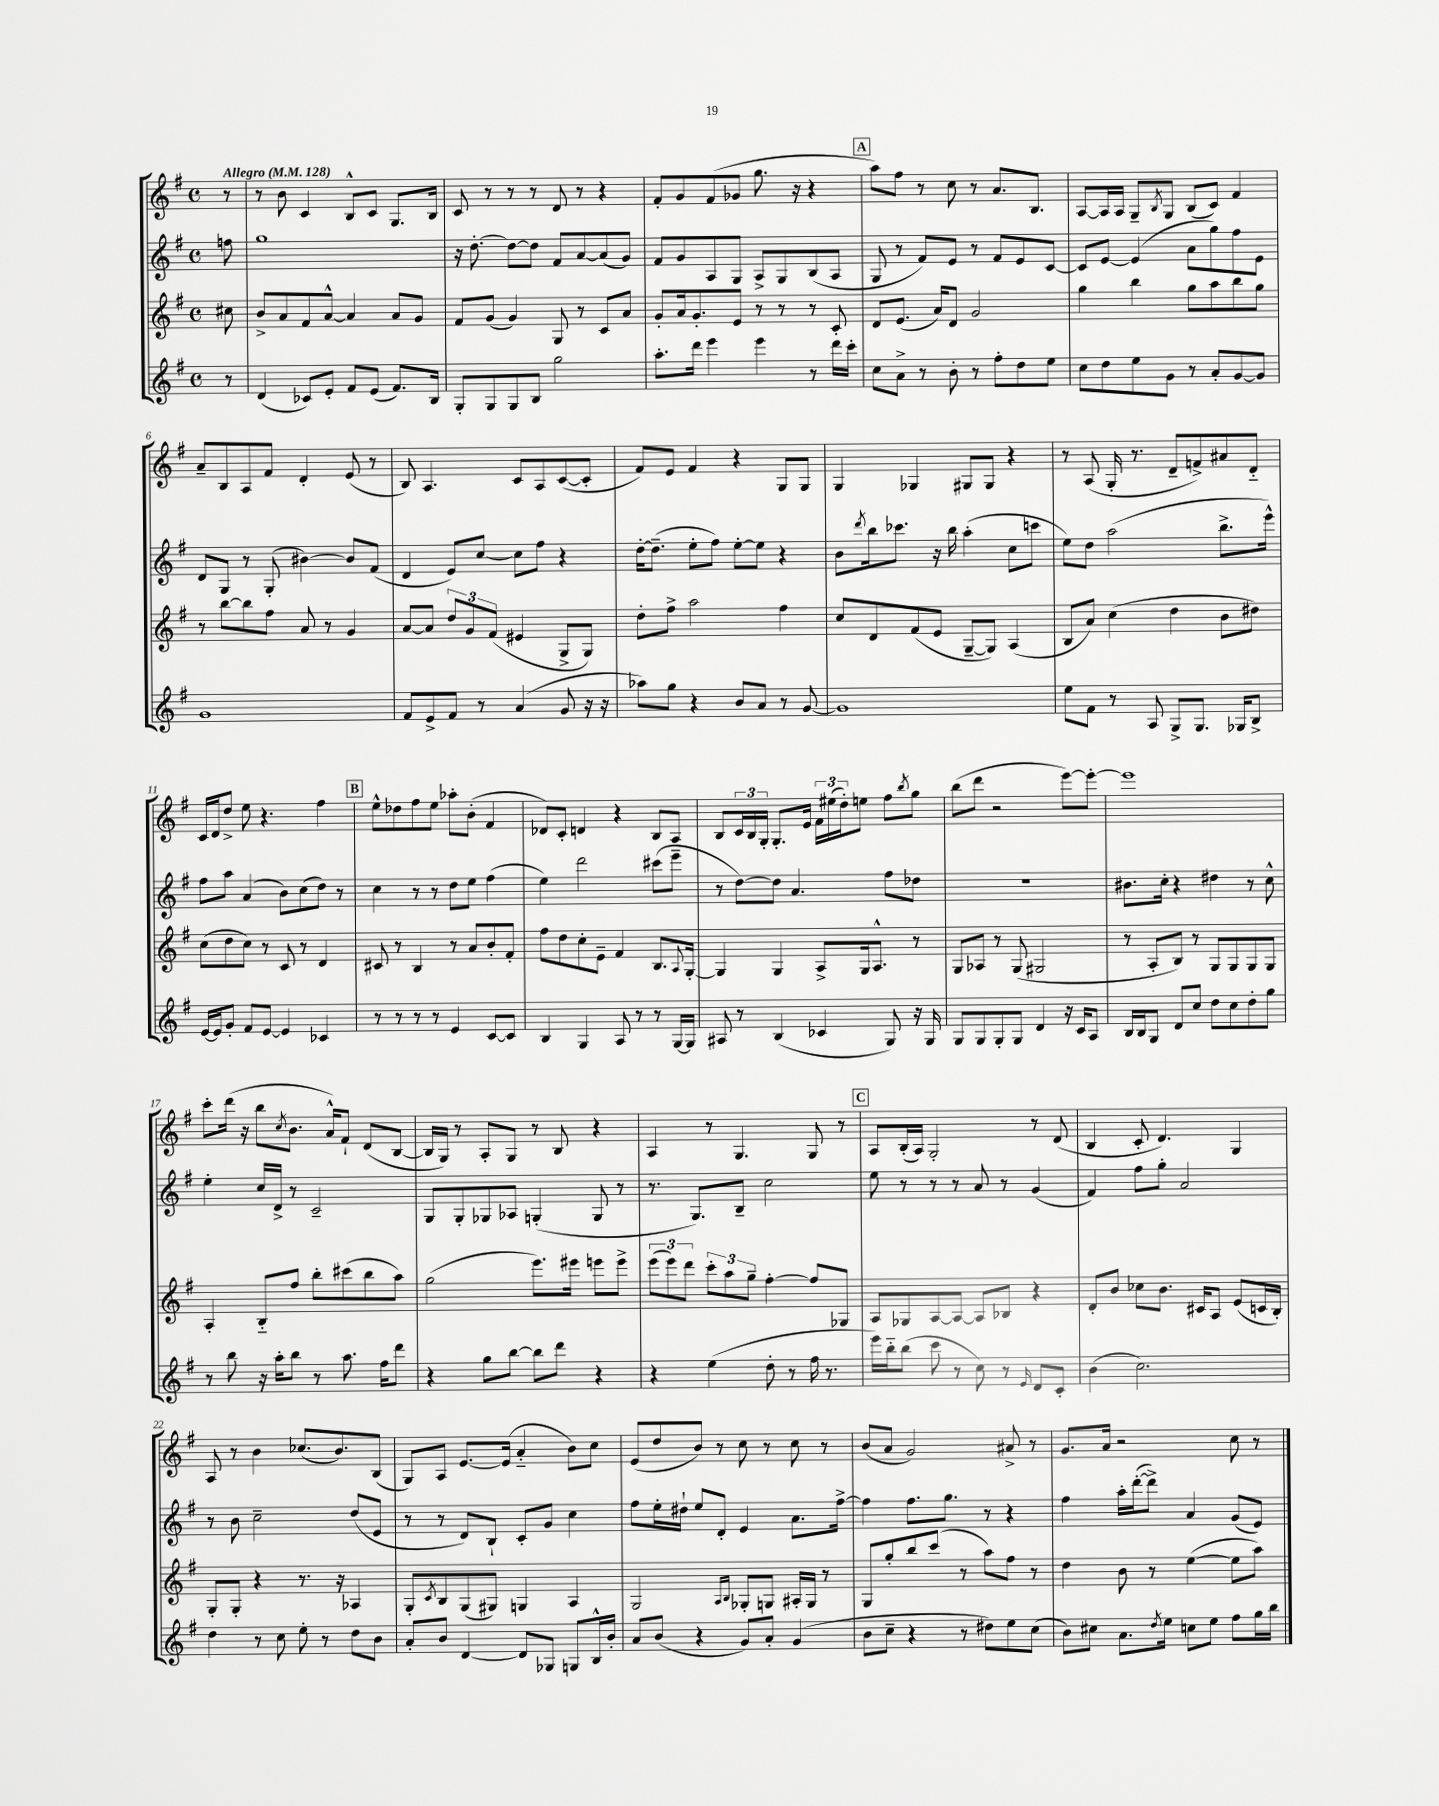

**kern	**kern	**kern	**kern
*staff4	*staff3	*staff2	*staff1
*clefG2	*clefG2	*clefG2	*clefG2
*k[f#]	*k[f#]	*k[f#]	*k[f#]
*M4/4	*M4/4	*M4/4	*M4/4
*met(c)	*met(c)	*met(c)	*met(c)
*MM128	*MM128	*MM128	*MM128
8r	8cc#\	8ff\	8r
=	=	=	=
(4d/	8b^/L	1gg	8r
.	8a/	.	8b\
8c-/L)	8f#/	.	4c/
8e'/J	[8a^^/J	.	.
8f#/L	4a/]	.	8B^^/L
(8e/J	.	.	8c/J
8.f#/L)	8a/L	.	8.G/L
.	8g/J	.	.
16B/Jk	.	.	16B/Jk
=	=	=	=
8G'/L	8f#/L	16r	8c/
.	.	[8.dd'\	.
8G/	(8g/J	.	8r
8G/	4g/)	8dd\_L	8r
8B/J	.	8dd\]J	8r
2gg\	8G/	8f#/L	8d/
.	8r	[8a/	8r
.	8c/L	(8a/]	4r
.	8a/J	8g/J)	.
=	=	=	=
8.aa'\L	8g'/L	8f#/L	8f#'/L
.	16a/k	8g/	8g/
16ddd\Jk	8.g'/	.	.
4eee\	.	8A/	(8f#/
.	8e/J	8G/J	8g-/J
4eee\	8r	8A^/L	8.gg\
.	8r	8G/	.
.	.	.	16r
8r	8r	(8B/	4r
16ddd\LL	8c'/	8A/J	.
16ccc'\JJ	.	.	.
=	=	=	=
8cc\L	8d/L	8G/	8aa\L)
8a^\J	(8.e/J	8r	8ff#\J
8r	.	8f#/L)	8r
.	16a/LK)	.	.
8b'\	8d/J	8e/J	8cc\
8r	2g/	8r	8r
8ff#'\L	.	8f#/L	8.a/L
8dd\	.	8e/	.
.	.	.	8.B/J
8ee\J	.	[8c/J	.
=	=	=	=
8cc\L	4gg\	8c/]L	[8A/L
8dd\	.	[8e/J	16A/]L
.	.	.	16A/JJ
8ee\	4bb\	(4e/]	8G~/L
.	.	.	8qB/
8g\J	.	.	8G/J
8r	8gg\L	8a\L	(8B/L
8a'/L	8aa\	8gg\)	8c/J)
[8g/	8bb\	8ff#\	4f#/
8g/]J	8gg\J	8e\J	.
=	=	=	=
1g	8r	8d/L	8a~/L
.	[8bb\L	8G/J	8B/
.	8bb\]	8r	8A/
.	8ff#\J	(8G'/	8f#/J
.	8a/	[4b#\)	4d'/
.	8r	.	.
.	4g/	8b#/]L	(8e/
.	.	(8f#/J	8r
=	=	=	=
8f#/L	[8a/L	4d/	8B/)
8e^/	8a/]J	.	4.A/
8f#/J	12dd/L	8e/L)	.
.	12g/	.	.
8r	.	[8cc/J	.
.	(12f#/J	.	.
(4a/	4e#/	8cc\]L	8c/L
.	.	8ff#\J	8A/
8g/	8G^/L	4r	([8c/
16r	8G/J)	.	8c'/]J
16r	.	.	.
=	=	=	=
8aa-\L)	8dd'\L	[16dd'\LK	8f#/L)
.	.	(8.dd~\]J	.
8gg\J	8ff#^\J	.	8e/J
4r	2aa\	8ee'\L	4f#/
.	.	8ff#\J)	.
8b/L	.	[8ee'\L	4r
8a/J	.	8ee\]J	.
8r	4ff#\	4r	8G/L
[8g/	.	.	8G/J
=	=	=	=
1g]	8cc/L	8b\L	4G/
.	.	8qddd/	.
.	8d/	16bb\k	.
.	.	8.ccc-\J	.
.	(8f#/	.	4G-/
.	8e/J	16r	.
.	.	16bb\	.
.	[8G~/L	(4aa'\	8G#/L
.	8G/]J)	.	8G#/J
.	(4A/	8cc\L	4r
.	.	8ccc\J	.
=	=	=	=
8ee\L	8B/L	8ee\L)	8r
8f#\J	8a/J)	8dd\J	(8A/
8r	(4cc\	(2aa\	16G'/
.	.	.	8.r
8A/	.	.	.
8G^/L	4dd\	.	8d~/L
8.G/J	.	.	8f^/)
.	8b\L	8.bb^\L	8a#/
16G-/LK	.	.	.
8B^/J	8dd#\J)	.	8d'~/J
.	.	16eee^^\Jk)	.
=	=	=	=
[16e/LL	(8cc\L	8ff#\L	16c/LL
16e/]J	.	.	16d/J
8g'/J	8dd\	8aa\J	8dd^/J
8f#/L	8cc\J)	(4a/	8ee\
[8e/J	8r	.	4.r
4e/]	8c/	8b\L)	.
.	8r	(8cc\	.
4c-/	4d/	8dd\J)	4ff#\
.	.	8r	.
=	=	=	=
8r	8c#/	4cc\	8ee^^\L
8r	8r	.	8dd-\
8r	4B/	8r	8ff#\
8r	.	8r	8ee\J
4e/	8r	8dd\L	8aa-'\L
.	8a/L	8ee\J	(8b'\J
[8c/L	8b'/	(4ff#\	4f#/
8c/]J	8f#'/J	.	.
=	=	=	=
4B/	8ff#\L	4ee\)	8d-/L)
.	8dd\	.	8c'/J
4G/	8cc'\	2ddd\	4d/
.	8e~\J	.	.
8A/	4f#/	.	4r
8r	.	.	.
8r	8.B/L	(8ccc#\L	8B/L
[16G/LL	.	8eee~\J	8A/J
.	8qqA/	.	.
16G/]JJ	[16G'/Jk	.	.
=	=	=	=
8A#/	4G/]	8r	8B/L
8r	.	[8dd\L)	24c/L
.	.	.	24B/
.	.	.	24G'/JJ
(4B/	4G/	8dd\]J	8.G'/L
.	.	4.a/	.
.	.	.	16e/Jk
4c-/	8A^/L	.	24f#\LL
.	.	.	(24ee#\
.	.	.	24dd'\J)
.	16G/k	.	8ee\J
.	8.A^^/J	.	.
8G/)	.	8ff#\L	8ff#\L
.	.	.	8qbb/
16r	8r	8dd-\J	8gg\J
16G/	.	.	.
=	=	=	=
8G/L	8G/L	1r	(8bb\L
8G/	8A-/J	.	8ddd\J
8G'/	8r	.	2r
8G/J	(8G/	.	.
4d/	2G#/	.	.
16r	.	.	[8eee\L)
16c/LK	.	.	.
8A/J	.	.	8eee'\_J
=	=	=	=
16B/LL	8r	8.b#\L	1eee]
16B/J	.	.	.
8G/J	8A'/L	.	.
.	.	16cc'\Jk	.
8d/L	8B/J)	4r	.
8cc/J	8r	.	.
8dd\L	8G/L	4dd#\	.
8cc\	8G/	.	.
8dd'\	8G/	8r	.
8gg\J	8G/J	8cc^^\	.
=	=	=	=
8r	4A'/	4ee'\	8ccc'\L
8bb\	.	.	(16ddd\Jk
.	.	.	16r
16r	8B'~/L	16cc/LL	8bb\L
16aa'\LK	.	16d^/JJ	.
.	.	.	8qcc/
8bb\J	8ff#/J	8r	8.b\J
8r	8bb'\L	2c~/	.
.	.	.	16a^^/LK)
8.aa\	(8ccc#\	.	8f#`/J
.	8bb\	.	(8d/L
16ff#\LK	.	.	.
8ddd\J	8aa\J)	.	[8B/J
=	=	=	=
4r	(2gg\	8G/L	16B/]LL
.	.	.	16G/JJ)
.	.	8G'/	8r
8gg\L	.	8G-/	8A'/L
[8bb\J	.	8A-/J	8G/J
8bb\]L	8.eee\L)	(4G'/	8r
8ddd\J	.	.	8B/
.	16eee#\Jk	.	.
4r	8eee\L	8G/	4r
.	8eee^\J	8r	.
=	=	=	=
4r	(12eee\L	8.r	4A/
.	12eee\)	.	.
.	12ddd\J	.	.
.	.	8.G/L)	.
(4ee\	12ccc'\L	.	8r
.	12aa\	.	.
.	.	8B~/J	4.G/
.	12gg~\J	.	.
8dd'\	[4ff#'\	2cc\	.
8r	.	.	.
16ff#\	8ff#/]L	.	8G/
8.r	.	.	.
.	8G-/J	.	8r
=	=	=	=
16eee\LL)	8A/L	8ee\	8A/L
16bb'~\J	.	.	.
(8bb\J	8G-/	8r	(16B'/L
.	.	.	16A/JJ)
8ccc\	[8A/	8r	2G'/
8r	8A/_J	8r	.
8cc\)	8A/]L	8a/	.
8r	8B-/J	8r	.
16qqe/	.	.	.
8d/L	4r	(4g/	8r
8c'/J	.	.	(8d/
=	=	=	=
(4b\	8d'/L	4f#/)	4B/
.	8b/J	.	.
2.cc\)	8cc-\L	8ff#\L	8c'/
.	8.b\J	8gg'\J	4.d/)
.	.	2a/	.
.	16c#/LK	.	.
.	8A/J	.	.
.	(8e/L	.	4G/
.	16c/L	.	.
.	16B'/JJ)	.	.
=	=	=	=
4dd\	8G'/L	8r	8A/
.	8G'/J	8b\	8r
8r	4r	2cc~\	4b\
8cc\	.	.	.
8ee'\	8.r	.	(8.cc-/L
8r	.	.	.
.	16r	.	8.b/)
8dd\L	4A-/	(8dd/L	.
8b\J	.	8e/J	(8B/J
=	=	=	=
8a'/L	8G'/L	8r	8G/L)
.	8qc/	.	.
8b/J	8B/	8r	8A/J
[4d/	(8G/	8d/L)	[8.e/L
.	8G#/J)	8B`/J	.
.	.	.	(16e/]Jk
8d/]L	4G/	8c'/L	4a'~/
8G-/J	.	8g/J	.
8G/L	4A/	4cc\	8b\L)
16B^^/L	.	.	8cc\J
16b'/JJ	.	.	.
=	=	=	=
8a/L	2G/	8ff#\L	(8e/L
(8b/J	.	16ee'\L	8dd/
.	.	16dd#`\JJ	.
4r	.	8ee/L	8b/J)
.	.	8d'/J	8r
.	16qqA/LL	.	.
.	16qqB/JJ	.	.
8g/L)	8G-'/L	4e/	8cc\
8a'/J	8G/J	.	8r
(4g/	16A#'/LL	8.a\L	8cc\
.	16G/JJ	.	.
.	8r	.	8r
.	.	[16ff#^\Jk	.
=	=	=	=
8b\L	8G/L	4ff#\]	(8b/L
8cc~\J	8gg'/	.	8a/J
4r	8bb/	8.ff#\L	2g/)
.	(8ccc/J	.	.
.	.	8.gg\J	.
8r	8r	.	.
8dd#\L)	8aa\L)	8r	.
8ee\	8ff#\J	4r	8a#^/
(8cc\J	8r	.	8r
=	=	=	=
8b\L)	4dd\	4ff#\	8.g/L
8cc#\J	.	.	.
.	.	.	16a/Jk
8.a\L	8b\	16aa'\LL	2r
.	.	([16ddd'\J	.
.	8r	8ddd^\]J)	.
8qdd/	.	.	.
16ee\Jk	.	.	.
8cc\L	([4ee\	4a/	.
8ee\J	.	.	.
8ff#\L	8ee\]L	(8g/L	8cc\
16gg\L	8aa\J)	8e/J)	8r
16bb\JJ	.	.	.
==	==	==	==
*-	*-	*-	*-
